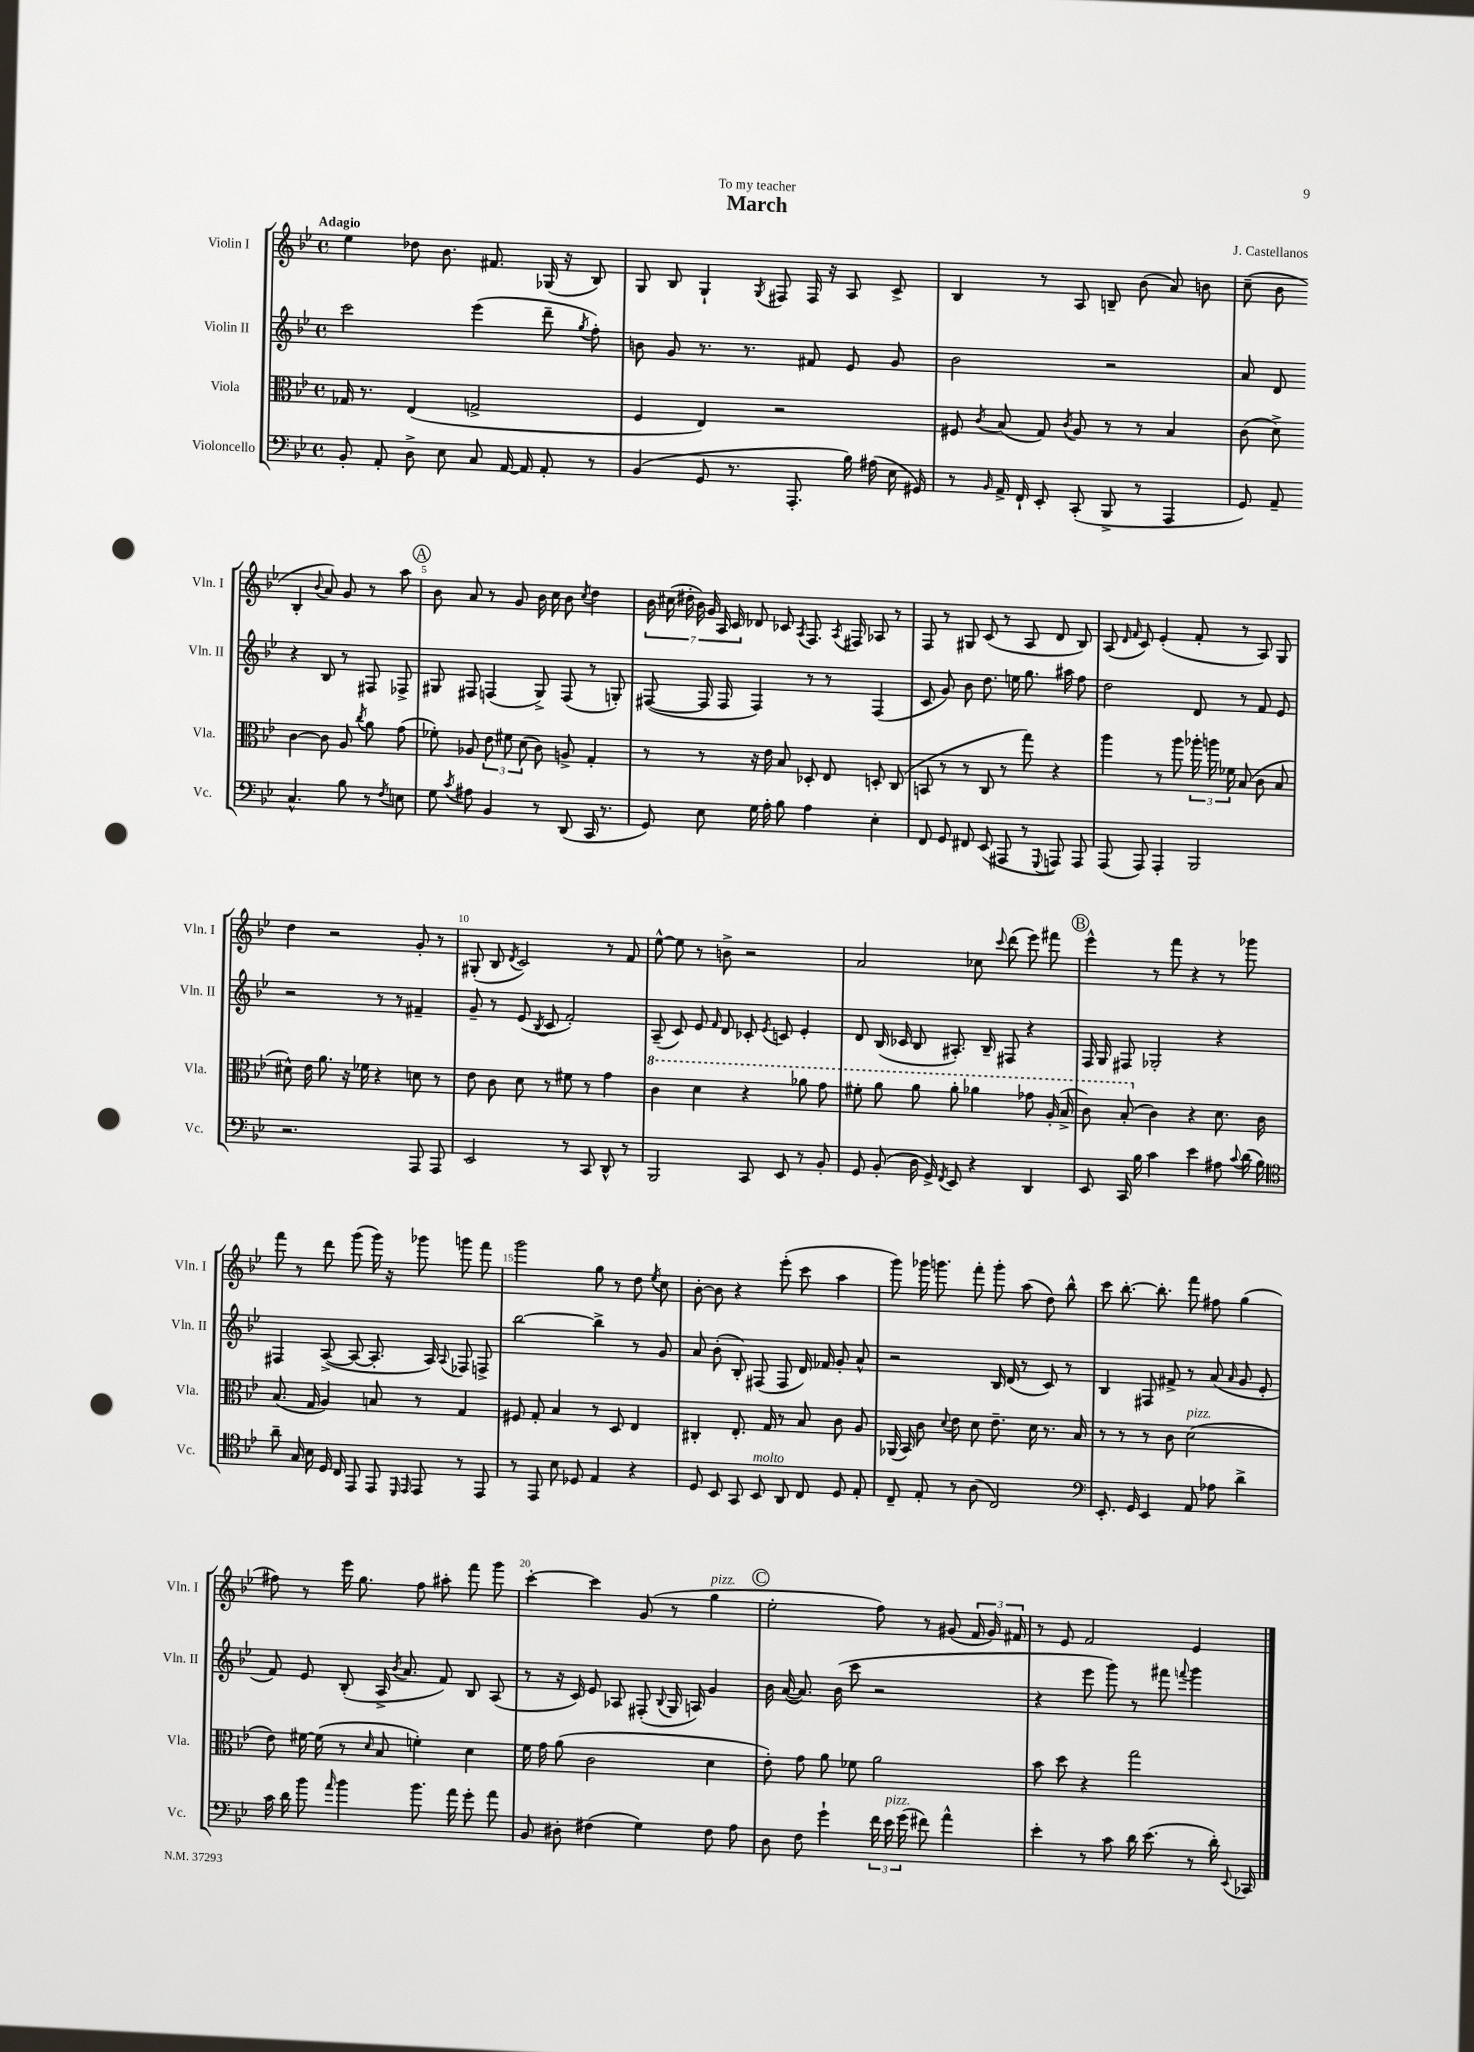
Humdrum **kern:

**kern	**kern	**kern	**kern
*staff4	*staff3	*staff2	*staff1
*clefF4	*clefC3	*clefG2	*clefG2
*k[b-e-]	*k[b-e-]	*k[b-e-]	*k[b-e-]
*M4/4	*M4/4	*M4/4	*M4/4
*met(c)	*met(c)	*met(c)	*met(c)
8BB-'	16G-	2ccc	4ee-
.	8.r	.	.
8AA'	.	.	.
8D^	(4E-	.	8dd-
8E-	.	.	8.b-
8C	2G^	(4eee-	.
.	.	.	8.f#
[16AA	.	.	.
16AA]	.	.	.
8AA'	.	8ddd~	(16G-
.	.	.	16r
.	.	8qgg	.
8r	.	8ff')	8B-)
=	=	=	=
(4BB-	4F	8b	8G
.	.	8g	8B-
8GG	4E-)	8.r	4G`
8.r	.	.	.
.	.	8.r	.
.	.	.	8qG
.	2r	.	8F#
8.AAA'	.	.	.
.	.	8f#	16F#
.	.	.	16r
16B-)	.	8e-	8A
(16A#	.	.	.
16E-	.	8g	8c^
16GG#)	.	.	.
=	=	=	=
8r	8F#	2b-	4B-
16qqBB-	8qc	.	.
16AA^	(8B-	.	.
16FF`	.	.	.
8EE-'	8G)	.	8r
.	8qc	.	.
(8CC'	8A	.	8A
8BBB-^	8r	2r	8B~
8r	8r	.	(8b-
4AAA	4B-	.	8a)
.	.	.	8b
=	=	=	=
8GG)	(8c	8a	(8cc~
8AA~	8d^)	8d	8b-
4.C^^	[4c	4r	4B-'
.	.	.	8qqb-
.	8c]	8B-	8a)
8B-	8A	8r	8g
.	8qcc	.	.
8r	8a	8F#	8r
8qF	.	.	.
8E	(8g	8F-^	8aa
=	=	=	=
8G	8f-')	8G#	8b-
8qc	.	.	.
8A#	8A-	8F#	8a
4BB-	12e-	(4F	8r
.	12f#	.	.
.	.	.	8g
.	(12d	.	.
8r	8c)	8G#^)	16b-
.	.	.	16cc
(8DD	8A^	(8F	8b-
.	.	.	8qcc
16CC	4G'	8r	4dd
8.r	.	.	.
.	.	8G')	.
=	=	=	=
8GG)	8r	([8F#	28b-
.	.	.	(28cc#
.	.	.	28dd#'
.	.	.	28b-)
8E-	8r	16F#]	.
.	.	.	28g
.	.	.	28A
.	.	16F#	.
.	.	.	28c
16G	16r	4F#)	8d-
16A'	16e-	.	.
8B-	8B-	.	8c-
.	.	.	8qA
4A	8D-'	8r	8.F
.	8E-	8r	.
.	.	.	8qA
.	.	.	16F#
4E-'	8D'	(4F#	8A-
.	(8C	.	8r
=	=	=	=
8FF	8BB	8c	8F
8GG	8r	8g)	8r
8FF#	8r	8b-	8G#
(8EE-	8C	8.dd	(8c
8AAA#	8r	.	8r
.	.	16ee	.
8r	8gg)	8.gg	8A
8qqGGG	.	.	.
8AAA)	4r	.	8d
.	.	16aa#	.
8AAA	.	8ff	8B-)
=	=	=	=
(8AAA	4aa	2dd	(8A
.	.	.	16qqd
.	.	.	16qqf
8AAA)	.	.	8c)
4AAA'	8r	.	(4e-'
.	8aa	.	.
2BBB-	24aa-'	8d	8f'
.	24aa	.	.
.	24f-	.	.
.	(8B-	8r	8r
.	8c	8f	8A)
.	8B-	8e-	8G
=	=	=	=
2.r	8d#^^)	2r	4dd
.	16e-	.	.
.	8.a	.	.
.	.	.	2r
.	16r	.	.
.	16f-	.	.
.	4r	8r	.
.	.	8r	.
8AAA	8d	4f#~	8g'
8AAA	8r	.	8r
=	=	=	=
2EE-	8e-	8g~	(8G#'
.	8c	8r	8B-
.	.	.	8qd
.	8d	(8e-	2c)
.	.	8qB-	.
.	8r	8c	.
8r	8f#	2f')	.
8CC	8r	.	.
8DD^^	4g	.	8r
8r	.	.	8f
=	=	=	=
2BBB-	4cc	(8A~	[8ee-^^
.	.	8c)	8ee-]
.	4dd	8e-	8r
.	.	16qqf	.
.	.	8d	8b^
8CC	4r	8c-'	2r
.	.	8qe-	.
8EE-	.	8c	.
8r	8aa-	4e-'	.
8BB-'	8gg	.	.
=	=	=	=
8GG	8ff#'	8d	2a
(8BB-'	8aa	(16B-	.
.	.	16c-	.
16D	8aa	8B-	.
16GG^)	.	.	.
8qFF	.	.	.
8EE-	8aa'	8.A#')	.
4r	4aa-	.	8cc-
.	.	16B-~	.
.	.	.	8qqccc
.	.	8F#	(8ddd
4DD	8gg-	4r	8eee-)
.	(16a'	.	8fff#
.	16b-^	.	.
=	=	=	=
8EE-	8cc)	16F	4eee-^^
.	.	16G	.
16CC	(8b-'	8F#	.
16B-	.	.	.
4c	4c)	2G-'	8r
.	.	.	8fff
4e-	4r	.	4r
8A#	8.d	4r	8r
8qqc	.	.	.
(16d	.	.	8ggg-
16B-)	16c	.	.
=	=	=	=
*clefC4	*	*	*
8a~	(8.B-	4F#	8fff
16G	.	.	8r
16B-	16G	.	.
16D	4A)	([8A^	8ddd
16C	.	.	.
8EE-	.	8A_	(8ggg
8EE-	8B	8.A']	16ggg)
.	.	.	16r
16qqDD	.	.	.
16qqEE-	.	.	.
8EE-	8r	.	8ggg-
.	.	16A)	.
.	.	8qqA	.
8r	4G	8F-	8ggg
8EE-	.	8F^	8fff
=	=	=	=
8r	8F#	[2bb-	2ggg
8EE-	8G'	.	.
8B-	4B-	.	.
8D-	.	.	.
4E-	8r	4bb-^]	8gg
.	8D	.	8r
4r	4E-	8r	8dd
.	.	.	8qee-
.	.	8g	8cc
=	=	=	=
8D	4C#'	8a	[8b-'
8BB-	.	(8b-'	8b-]
8GG	8.E-'	8B-')	4r
8BB-	.	(8F#	.
.	16G	.	.
8AA	8r	8F#	(8eee-'
8C	8B-	16d)	8ccc
.	.	16f-	.
8D	8c	8g'	4aa
8E-'	8A	8a^^	.
=	=	=	=
8C~	(16AA-	2r	8ggg)
.	16BB-)	.	.
8E-'	8c	.	16ggg-
.	.	.	8.ggg
.	8qqd	.	.
8r	8e-	.	.
(8A	8d	.	8fff'
2C)	8.e-~	16B-	8ggg'
.	.	(16d	.
.	.	8r	(8aa
.	16d	.	.
.	8.r	8c)	8dd)
.	.	8r	8bb-^^
.	16B-	.	.
=	=	=	=
*clefF4	*	*	*
8.EE-'	8r	4B-	8ccc
.	8r	.	[8.bb-'
16GG	.	.	.
4EE-	8r	8F#	.
.	.	.	8.bb-']
.	8c	8f#^	.
8AA	(2d	8r	8fff
8A-	.	(8a	8ff#
.	.	16qqa	.
4d^	.	8g	(4gg
.	.	8e-'	.
=	=	=	=
16c	8e-)	8f)	8ff#)
16d	.	.	.
8b-	[16f#	8e-	8r
.	(16f#]	.	.
16qqa	.	.	.
4b-	8r	(8B-'	16eee-
.	.	.	8.gg
.	16qqd	.	.
.	8B-	16A^	.
.	.	8qb-	.
.	.	8.a	.
8.b-	4f')	.	8ff#
.	.	8f)	8aa#'
16a	.	.	.
8g'	4d	8B-	8fff
8a	.	(8A	8ggg
=	=	=	=
8BB-	16f	8r	[4ccc'
.	16g	.	.
8D#'	(8a	16r	.
.	.	16c)	.
(4F#	2c	8e-	4ccc]
.	.	8A-	.
4G)	.	(8F#'	(8g
.	.	8qqB-	.
.	.	16G	8r
.	.	16A)	.
8F#	4d	4g	4gg
8A	.	.	.
=	=	=	=
8D	8e-')	16b-	2ee-'
.	.	([16a	.
8F	8g	8.a])	.
4g`	8a	.	.
.	.	(16b-	.
.	8f-	8ccc	.
24f	2a	2r	8ff)
24e-	.	.	.
(24g	.	.	.
8f#)	.	.	8r
4a^^	.	.	(8g#
.	.	.	24f
.	.	.	24g#)
.	.	.	24f#
=	=	=	=
4e-'	8b-	4r	8r
.	8dd	.	8e-
8r	4r	8eee-	2f
8c	.	8ggg)	.
16d	2gg	8r	.
(8.e-	.	.	.
.	.	8fff#	.
.	.	8qqfff	.
8r	.	4ggg	4e-
16d')	.	.	.
8qqEE-	.	.	.
16CC-	.	.	.
==	==	==	==
*-	*-	*-	*-
